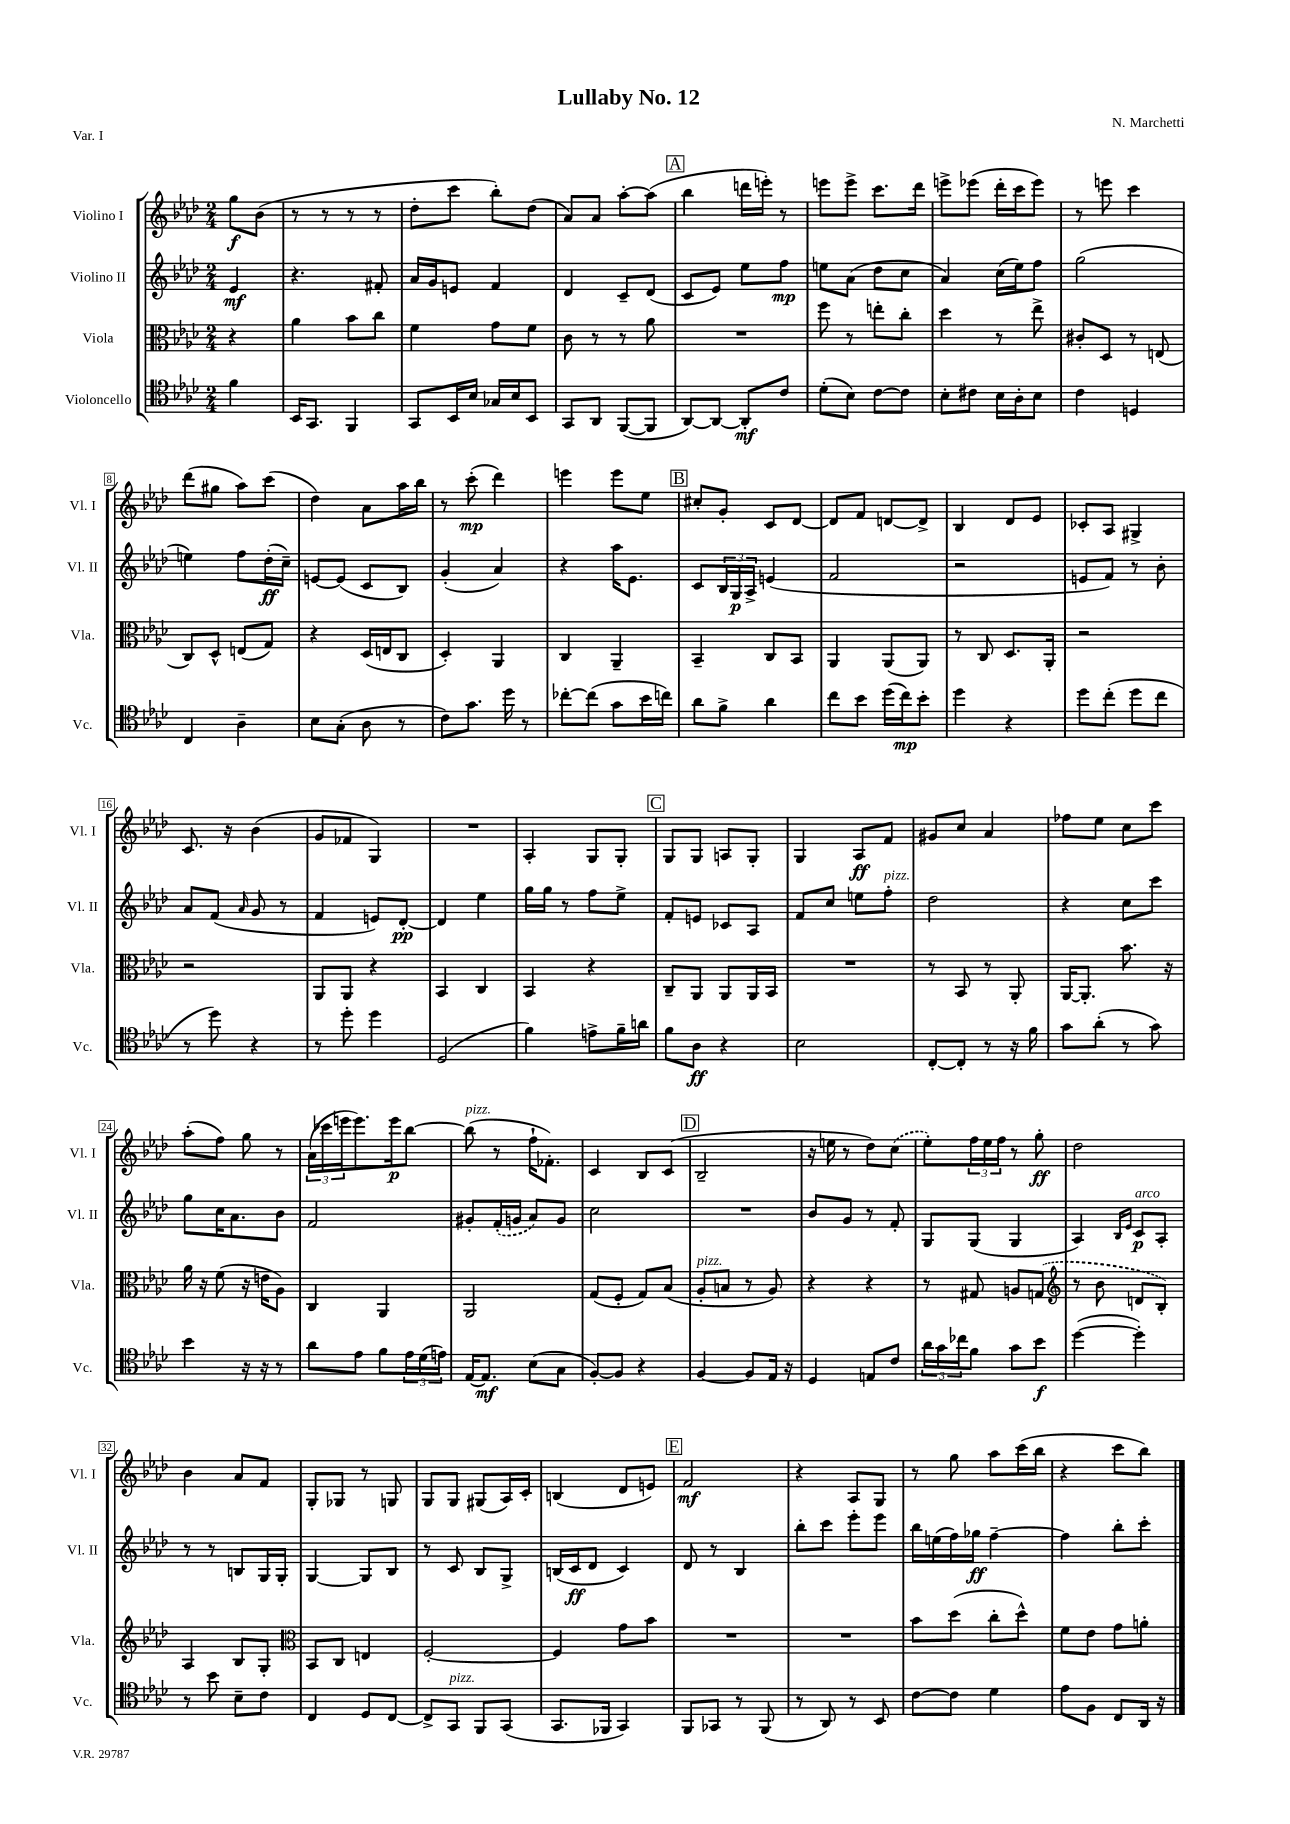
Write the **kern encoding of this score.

**kern	**dynam	**kern	**kern	**dynam	**kern	**dynam
*part4	*part4	*part3	*part2	*part2	*part1	*part1
*staff4	*staff4	*staff3	*staff2	*staff2	*staff1	*staff1
*I"Violoncello	*	*I"Viola	*I"Violino II	*	*I"Violino I	*
*I'Vc.	*	*I'Vla.	*I'Vl. II	*	*I'Vl. I	*
*clefC4	*	*clefC3	*clefG2	*	*clefG2	*
*k[b-e-a-d-]	*	*k[b-e-a-d-]	*k[b-e-a-d-]	*	*k[b-e-a-d-]	*
*M2/4	*	*M2/4	*M2/4	*	*M2/4	*
=	=	=	=	=	=	=
4f\	.	4r	4e-/	mf	8gg\L	f
.	.	.	.	.	(8b-\J	.
=1	=1	=1	=1	=1	=1	=1
16BB-/KL	.	4a-\	4.r	.	8r	.
8.GG/J	.	.	.	.	.	.
.	.	.	.	.	8r	.
4FF/	.	8b-\L	.	.	8r	.
.	.	8cc\J	8f#X'/	.	8r	.
=2	=2	=2	=2	=2	=2	=2
8GG/L	.	4f\	16a-/LL	.	8dd-'\L	.
.	.	.	16g/J	.	.	.
16BB-/L	.	.	8en/J	.	8ccc\J	.
16B-/JJ	.	.	.	.	.	.
16G-X/LL	.	8g\L	4f/	.	8bb-'\L)	.
16B-/J	.	.	.	.	.	.
8BB-/J	.	8f\J	.	.	(8dd-\J	.
=3	=3	=3	=3	=3	=3	=3
8GG/L	.	8c\	4d-/	.	8a-/L)	.
8AA-/J	.	8r	.	.	8a-/J	.
([8FF/L	.	8r	8c~/L	.	[8aa-'\L	.
8FF/J]	.	8a-\	(8d-/J	.	(8aa-\J]	.
!!LO:REH:place=s1:t=A
=4	=4	=4	=4	=4	=4	=4
[8AA-/L)	.	2r	8c/L	.	4bb-\	.
8AA-/J_	.	.	8e-/J)	.	.	.
8AA-'/L]	mf	.	8ee-\L	.	16dddn\LL	.
.	.	.	.	.	16eeen'\JJ)	.
8c/J	.	.	8ff\J	mp	8r	.
=5	=5	=5	=5	=5	=5	=5
(8d-'\L	.	8ff\	8een\L	.	8eeen\L	.
8B-\J)	.	8r	(8a-\J	.	8eee^\J	.
[8c\L	.	8een'\L	8dd-\L	.	8.ccc\L	.
8c\J]	.	8cc'\J	8cc\J	.	.	.
.	.	.	.	.	16ddd-\Jk	.
=6	=6	=6	=6	=6	=6	=6
8B-'\L	.	4dd-\	4a-/)	.	8eeen^\L	.
8c#X\J	.	.	.	.	(8eee-X\J	.
16B-\LL	.	8r	(16cc\LL	.	16ddd-'\LL	.
16A-'\J	.	.	16ee-\J)	.	16ccc\J	.
8B-\J	.	8ee-^\	8ff\J	.	8eee-\J)	.
=7	=7	=7	=7	=7	=7	=7
4c\	.	8c#X'/L	(2gg\	.	8r	.
.	.	8D-/J	.	.	8eeen\	.
4Dn/	.	8r	.	.	4ccc\	.
.	.	(8En/	.	.	.	.
!!LO:LB:g=z
=8	=8	=8	=8	=8	=8	=8
4C/	.	8C/L)	4een\)	.	(8ddd-\L	.
.	.	8D-^^/J	.	.	8gg#X\J	.
4A-~\	.	(8En/L	8ff\L	.	8aa-\L)	.
.	.	8G/J)	(16dd-'\L	ff	(8ccc\J	.
.	.	.	16cc~\JJ)	.	.	.
=9	=9	=9	=9	=9	=9	=9
8B-\L	.	4r	[8en/L	.	4dd-\)	.
(8G'\J	.	.	(8e/J]	.	.	.
8A-\	.	(16D-/LL	8c/L	.	8a-\L	.
.	.	16En/J	.	.	.	.
8r	.	8C/J	8B-/J)	.	16aa-\L	.
.	.	.	.	.	16bb-\JJ	.
=10	=10	=10	=10	=10	=10	=10
8c\L)	.	4D-'/)	(4g'/	.	8r	.
8.g\J	.	.	.	.	(8ccc'\	mp
.	.	4AA-/	4a-/)	.	4ddd-\)	.
16dd-\	.	.	.	.	.	.
8r	.	.	.	.	.	.
=11	=11	=11	=11	=11	=11	=11
[8cc-X'\L	.	4C/	4r	.	4eeen\	.
(8cc-\J]	.	.	.	.	.	.
8g\L	.	4AA-~/	16aa-\KL	.	8eee\L	.
.	.	.	8.e-\J	.	.	.
16b-\L	.	.	.	.	8ee-\J	.
16ccn\JJ)	.	.	.	.	.	.
!!LO:REH:place=s1:t=B
=12	=12	=12	=12	=12	=12	=12
8a-\L	.	4BB-~/	8c/L	.	8cc#X'/L	.
8f^\J	.	.	24B-/L	.	8g'/J	.
.	.	.	24G/	p	.	.
.	.	.	24A-^/JJ	.	.	.
4a-\	.	8C/L	(4en/	.	8c/L	.
.	.	8BB-/J	.	.	[8d-/J	.
=13	=13	=13	=13	=13	=13	=13
8cc\L	.	4AA-/	2f/	.	8d-/L]	.
8b-\J	.	.	.	.	8f/J	.
(16dd-\LL	.	(8AA-/L	.	.	[8dn/L	.
16cc\J)	mp	.	.	.	.	.
8b-'\J	.	8AA-/J)	.	.	8d^/J]	.
=14	=14	=14	=14	=14	=14	=14
4dd-\	.	8r	2r	.	4B-/	.
.	.	8C/	.	.	.	.
4r	.	8.D-/L	.	.	8d-/L	.
.	.	.	.	.	8e-/J	.
.	.	16AA-'/Jk	.	.	.	.
=15	=15	=15	=15	=15	=15	=15
8dd-\L	.	2r	8en/L	.	8c-X'/L	.
(8cc'\J	.	.	8f/J)	.	8A-/J	.
8dd-\L	.	.	8r	.	4G#X^/	.
8cc\J	.	.	8b-'\	.	.	.
!!LO:LB:g=z
=16	=16	=16	=16	=16	=16	=16
8r	.	2r	8a-/L	.	8.c/	.
8dd-\)	.	.	(8f/J	.	.	.
.	.	.	.	.	16r	.
.	.	.	16qqa-/	.	.	.
4r	.	.	8g/	.	(4b-\	.
.	.	.	8r	.	.	.
=17	=17	=17	=17	=17	=17	=17
8r	.	8AA-/L	4f/	.	8g/L	.
8dd-'\	.	8AA-/J	.	.	8f-X/J	.
4dd-\	.	4r	8en/L)	.	4G/)	.
.	.	.	[8d-'/J	pp	.	.
=18	=18	=18	=18	=18	=18	=18
(2D-/	.	4BB-/	4d-/]	.	2r	.
.	.	4C/	4ee-\	.	.	.
=19	=19	=19	=19	=19	=19	=19
4f\)	.	4BB-/	16gg\LL	.	4A-'/	.
.	.	.	16gg\JJ	.	.	.
.	.	.	8r	.	.	.
8en^\L	.	4r	8ff\L	.	8G/L	.
16f~\L	.	.	8ee-^\J	.	8G'/J	.
16an\JJ	.	.	.	.	.	.
!!LO:REH:place=s1:t=C
=20	=20	=20	=20	=20	=20	=20
8f\L	.	8C~/L	8f'/L	.	8G/L	.
8A-\J	ff	8AA-/J	8en/J	.	8G/J	.
4r	.	8AA-/L	8c-X/L	.	8An/L	.
.	.	16AA-/L	8A-/J	.	8G'/J	.
.	.	16BB-/JJ	.	.	.	.
=21	=21	=21	=21	=21	=21	=21
2B-\	.	2r	8f/L	.	4G/	.
.	.	.	8cc/J	.	.	.
.	.	.	8een\L	.	8A-/L	ff
!	!	!	!LO:TX:a:i:t=pizz.	!	!	!
.	.	.	8ff'\J	.	8f/J	.
=22	=22	=22	=22	=22	=22	=22
[8C'/L	.	8r	2dd-\	.	8g#X/L	.
8C'/J]	.	8BB-/	.	.	8cc/J	.
8r	.	8r	.	.	4a-/	.
16r	.	8AA-'/	.	.	.	.
16f\	.	.	.	.	.	.
=23	=23	=23	=23	=23	=23	=23
8g\L	.	[16AA-/KL	4r	.	8ff-X\L	.
.	.	8.AA-'/J]	.	.	.	.
(8a-'\J	.	.	.	.	8ee-\J	.
8r	.	8.b-\	8cc\L	.	8cc\L	.
8g\)	.	.	8ccc\J	.	8ccc\J	.
.	.	16r	.	.	.	.
!!LO:LB:g=z
=24	=24	=24	=24	=24	=24	=24
4b-\	.	16a-\	8gg\L	.	(8aa-'\L	.
.	.	16r	.	.	.	.
.	.	(8f\	16cc\K	.	8ff\J)	.
.	.	.	8.a-\	.	.	.
16r	.	16r	.	.	8gg\	.
16r	.	16en\KL	.	.	.	.
8r	.	8A-\J)	8b-\J	.	8r	.
=25	=25	=25	=25	=25	=25	=25
8a-\L	.	4C/	2f/	.	(24a-\LL	.
.	.	.	.	.	24ccc-X\	.
.	.	.	.	.	24eeen\J	.
8e-\J	.	.	.	.	8.eee\)	.
8f\L	.	4AA-/	.	.	.	.
.	.	.	.	.	16eee\k	p
24e-\L	.	.	.	.	[8bb-\J	.
(24d-\	.	.	.	.	.	.
24en\JJ)	.	.	.	.	.	.
=26	=26	=26	=26	=26	=26	=26
!	!	!	!	!	!LO:TX:a:i:t=pizz.	!
[16E-/KL	.	2AA-/	8g#X'/L	.	(8bb-\]	.
8.E-/J]	mf	.	.	.	.	.
.	.	.	(16f'/L	.	8r	.
.	.	.	16gn/JJ	.	.	.
(8B-\L	.	.	8a-/L)	.	16ff`\KL	.
.	.	.	.	.	8.f-X'\J)	.
8G\J	.	.	8g/J	.	.	.
=27	=27	=27	=27	=27	=27	=27
[8F'/L)	.	(8G/L	2cc\	.	4c/	.
8F/J]	.	8F'/J	.	.	.	.
4r	.	8G/L)	.	.	8B-/L	.
.	.	(8B-/J	.	.	(8c/J	.
!!LO:REH:place=s1:t=D
=28	=28	=28	=28	=28	=28	=28
!	!	!LO:TX:a:i:t=pizz.	!	!	!	!
[4F/	.	8A-'/L	2r	.	2B-~/	.
.	.	8Bn/J	.	.	.	.
8F/L]	.	8r	.	.	.	.
16E-/Jk	.	8A-/)	.	.	.	.
16r	.	.	.	.	.	.
=29	=29	=29	=29	=29	=29	=29
4D-/	.	4r	8b-/L	.	16r	.
.	.	.	.	.	16een\	.
.	.	.	8g/J	.	8r	.
8En/L	.	4r	8r	.	8dd-\L)	.
8c/J	.	.	8f'/	.	(8cc\J	.
=30	=30	=30	=30	=30	=30	=30
24a-\LL	.	8r	8G/L	.	8ee-'\L)	.
24g\	.	.	.	.	.	.
24cc-X\J	.	.	.	.	.	.
8f\J	.	8G#X/	(8G/J	.	24ff\L	.
.	.	.	.	.	24ee-\	.
.	.	.	.	.	24ff\JJ	.
8g\L	.	8An/L	4G/	.	8r	.
8b-\J	f	(8Gn/J	.	.	8gg'\	ff
=31	=31	=31	=31	=31	=31	=31
*	*	*clefG2	*	*	*	*
([4dd-\	.	8r	4A-/)	.	2dd-\	.
.	.	8b-\	.	.	.	.
.	.	.	16qqB-/LL	.	.	.
.	.	.	16qqe-/JJ	.	.	.
!	!	!	!LO:TX:a:i:t=arco	!	!	!
4dd-'\])	.	8dn/L	8c/L	p	.	.
.	.	8B-'/J)	8A-'/J	.	.	.
!!LO:LB:g=z
=32	=32	=32	=32	=32	=32	=32
8r	.	4A-/	8r	.	4b-\	.
8b-\	.	.	8r	.	.	.
8B-~\L	.	8B-/L	8Bn/L	.	8a-/L	.
8c\J	.	8G'/J	16G/L	.	8f/J	.
.	.	.	16G'/JJ	.	.	.
=33	=33	=33	=33	=33	=33	=33
*	*	*clefC3	*	*	*	*
4C/	.	8BB-/L	[4G/	.	8G'/L	.
.	.	8C/J	.	.	8G-X/J	.
8D-/L	.	4En/	8G/L]	.	8r	.
[8C/J	.	.	8B-/J	.	8Gn/	.
=34	=34	=34	=34	=34	=34	=34
8C^/L]	.	[2F'/	8r	.	8G/L	.
!LO:TX:a:i:t=pizz.	!	!	!	!	!	!
8GG/J	.	.	8c/	.	8G/J	.
8FF/L	.	.	8B-/L	.	(8G#X/L	.
(8GG/J	.	.	8G^/J	.	16A-/L)	.
.	.	.	.	.	16c'/JJ	.
=35	=35	=35	=35	=35	=35	=35
8.GG/L	.	4F/]	(16Bn/LL	.	(4Bn/	.
.	.	.	16c/J	ff	.	.
.	.	.	8d-/J	.	.	.
16FF-X/Jk	.	.	.	.	.	.
4GG/)	.	8g\L	4c/)	.	8d-/L	.
.	.	8b-\J	.	.	8en/J)	.
!!LO:REH:place=s1:t=E
=36	=36	=36	=36	=36	=36	=36
8FF/L	.	2r	8d-/	.	2f/	mf
8GG-X/J	.	.	8r	.	.	.
8r	.	.	4B-/	.	.	.
(8FF/	.	.	.	.	.	.
=37	=37	=37	=37	=37	=37	=37
8r	.	2r	8bb-'\L	.	4r	.
8AA-/)	.	.	8ccc\J	.	.	.
8r	.	.	8eee-'\L	.	8A-/L	.
8BB-/	.	.	8eee-\J	.	8G/J	.
=38	=38	=38	=38	=38	=38	=38
[8c\L	.	8b-\L	16bb-\LL	.	8r	.
.	.	.	(16een\	.	.	.
8c\J]	.	(8dd-\J	16ff\)	.	8gg\	.
.	.	.	16gg-X\JJ	ff	.	.
4d-\	.	8cc'\L	[4ff~\	.	8aa-\L	.
.	.	8dd-^^\J)	.	.	(16ccc\L	.
.	.	.	.	.	16bb-\JJ	.
=39	=39	=39	=39	=39	=39	=39
8e-\L	.	8f\L	4ff\]	.	4r	.
8F\J	.	8e-\J	.	.	.	.
8C/L	.	8g\L	8bb-'\L	.	8ccc\L	.
16AA-/Jk	.	8an'\J	8ccc'\J	.	8bb-\J)	.
16r	.	.	.	.	.	.
==	==	==	==	==	==	==
*-	*-	*-	*-	*-	*-	*-
